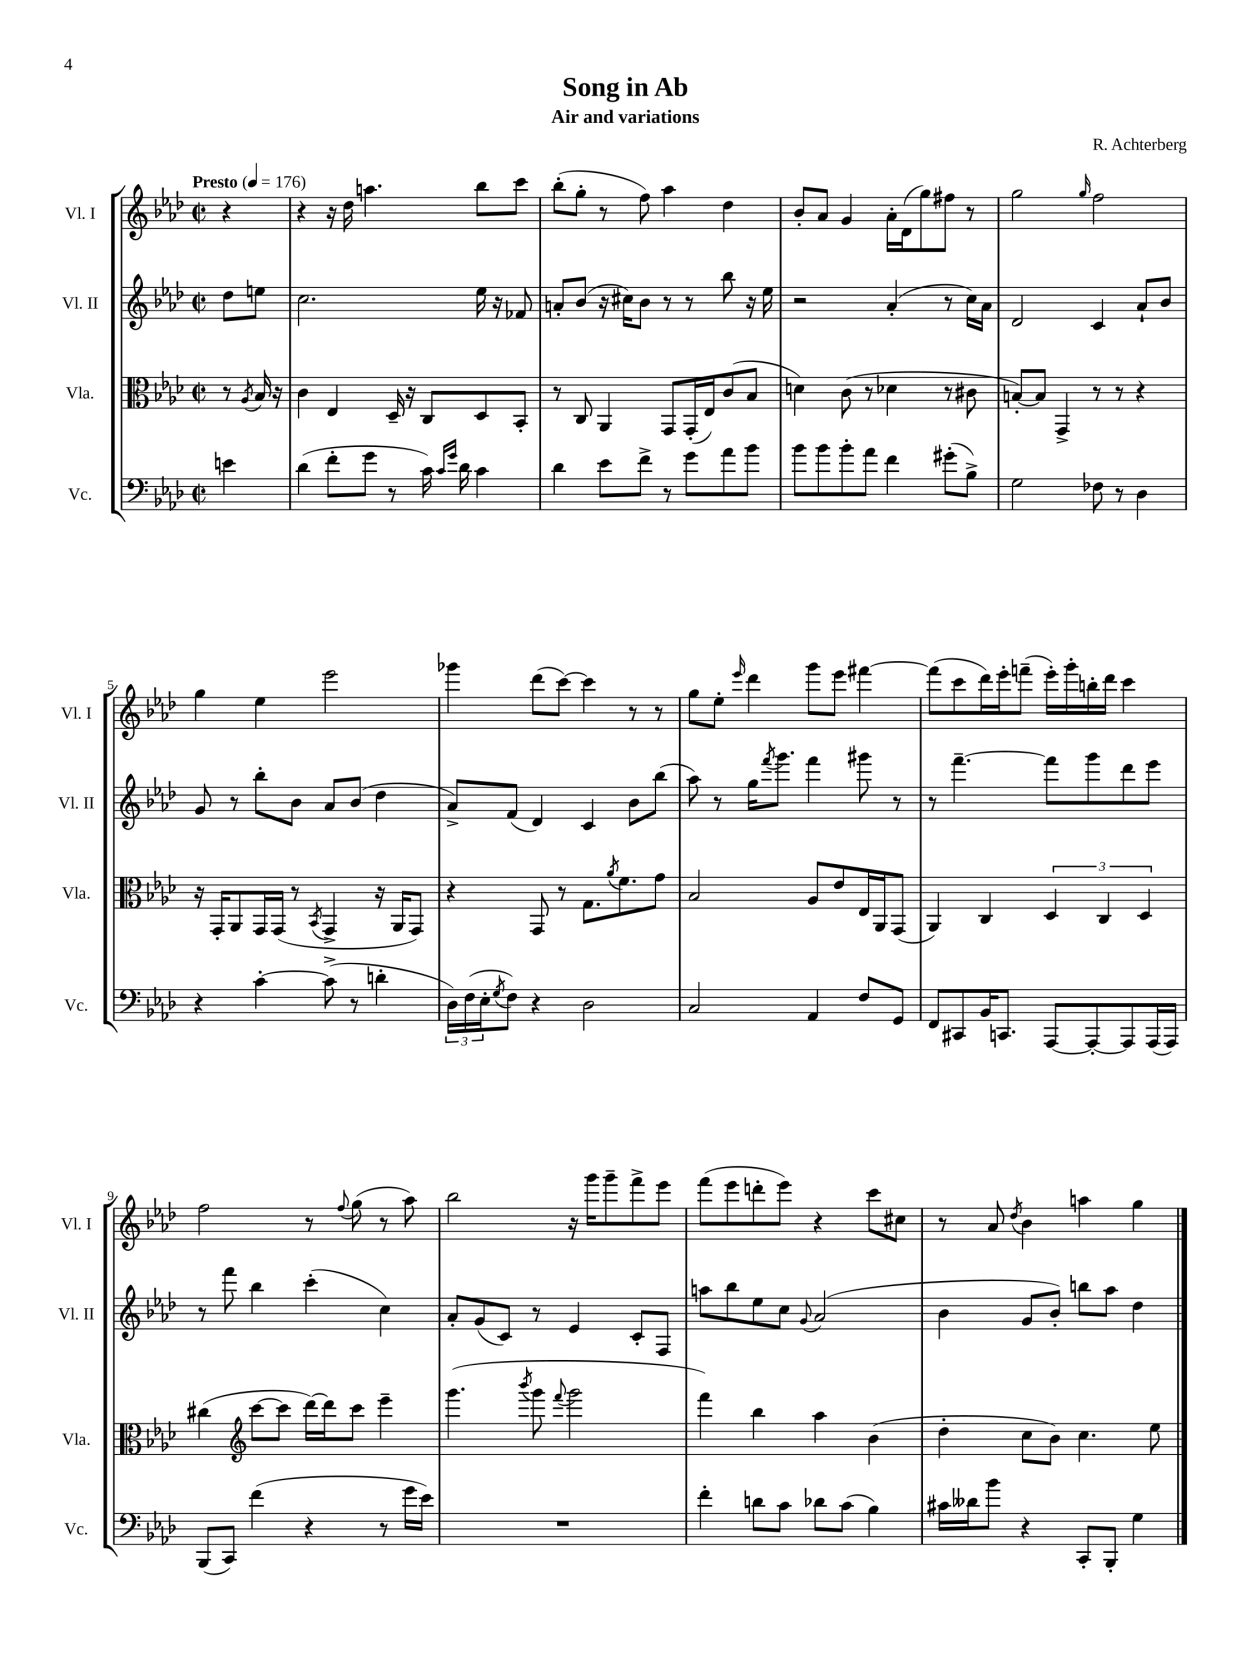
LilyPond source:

\header { title = "Song in Ab" composer = "R. Achterberg" subtitle = "Air and variations" }
<<
\new StaffGroup <<
\new Staff = "s0" \with { instrumentName = "Vl. I" shortInstrumentName = "Vl. I" } {
    \clef treble \key aes \major \defaultTimeSignature \time 2/2 \partial 4 \tempo "Presto" 4 = 176
    r4 |
    r4 r16 des''16 a''4. bes''8 c'''8 |
    bes''8-.( g''8-. r8 f''8) aes''4 des''4 |
    bes'8-. aes'8 g'4 aes'16-. des'16( g''8) fis''8 r8 |
    g''2 \grace { g''16 } f''2 |
    g''4 ees''4 ees'''2 |
    ges'''4 des'''8( c'''8~) c'''4 r8 r8 |
    g''8 ees''8-. \grace { ees'''16 } des'''4 g'''8 ees'''8 fis'''4~ |
    fis'''8( c'''8 des'''16) ees'''16-. f'''8--( ees'''16-.) g'''16-. b''16-. des'''16 c'''4 |
    f''2 r8 \appoggiatura { f''8 } g''8( r8 aes''8) |
    bes''2 r16 g'''16 g'''8-- f'''8-> ees'''8 |
    f'''8( ees'''8 d'''8-. ees'''8) r4 c'''8 cis''8 |
    r8 aes'8 \acciaccatura { des''8 } bes'4 a''4 g''4 \bar "|." |
}
\new Staff = "s1" \with { instrumentName = "Vl. II" shortInstrumentName = "Vl. II" } {
    \clef treble \key aes \major \defaultTimeSignature \time 2/2 \partial 4
    des''8 e''8 |
    c''2. ees''16 r16 fes'8 |
    a'8-. bes'8( r16 cis''16) bes'8 r8 r8 bes''8 r16 ees''16 |
    r2 aes'4-.( r8 c''16) aes'16 |
    des'2 c'4 aes'8-! bes'8 |
    g'8 r8 bes''8-. bes'8 aes'8 bes'8( des''4 |
    aes'8->) f'8( des'4) c'4 bes'8 bes''8( |
    aes''8) r8 g''16 \acciaccatura { f'''8 } g'''8. f'''4 gis'''8 r8 |
    r8 f'''4.~-- f'''8 g'''8 des'''8 ees'''8 |
    r8 f'''8 bes''4 c'''4-.( c''4) |
    aes'8-. g'8( c'8) r8 ees'4 c'8-. f8 |
    a''8 bes''8 ees''8 c''8 \appoggiatura { g'8 } aes'2( |
    bes'4 g'8 bes'8-.) b''8 aes''8 des''4 \bar "|." |
}
\new Staff = "s2" \with { instrumentName = "Vla." shortInstrumentName = "Vla." } {
    \clef alto \key aes \major \defaultTimeSignature \time 2/2 \partial 4
    r8 \acciaccatura { aes8 } bes16 r16 |
    c'4 ees4 des16-- r16 c8 des8 bes,8-. |
    r8 c8 aes,4 g,8 g,16-.( ees16) c'8( bes8 |
    d'4) c'8( r8 des'4 r8 cis'8 |
    b8~-.) b8 g,4-> r8 r8 r4 |
    r16 g,16-. aes,8 g,16 g,16( r8 \acciaccatura { bes,8 } g,4-> r16 aes,16 g,8) |
    r4 g,8 r8 g8. \acciaccatura { aes'8 } f'8. g'8 |
    bes2 aes8 ees'8 ees16 aes,16 g,8( |
    aes,4) c4 \tuplet 3/2 { des4 c4 des4 } |
    cis''4( \clef treble c'''8~ c'''8 des'''16~) des'''16 c'''8 ees'''4-- |
    g'''4.( \acciaccatura { bes'''8 } g'''8 \appoggiatura { f'''8 } g'''2 |
    f'''4) bes''4 aes''4 bes'4( |
    des''4-. c''8 bes'8) c''4. ees''8 \bar "|." |
}
\new Staff = "s3" \with { instrumentName = "Vc." shortInstrumentName = "Vc." } {
    \clef bass \key aes \major \defaultTimeSignature \time 2/2 \partial 4
    e'4 |
    des'4( f'8-. g'8 r8 c'16) \grace { c'16 g'16 } des'16 c'4 |
    des'4 ees'8 f'8-> r8 g'8 aes'8 bes'8 |
    bes'8 bes'8 bes'8-. aes'8 f'4 gis'8-.( bes8->) |
    g2 fes8 r8 des4 |
    r4 c'4~-. c'8->( r8 d'4-. |
    \tuplet 3/2 { des16) f16( ees16-. } \acciaccatura { g8 } f8) r4 des2 |
    c2 aes,4 f8 g,8 |
    f,8 cis,8 bes,16 c,8. aes,,8~ aes,,8~-. aes,,8 aes,,16( aes,,16) |
    bes,,8( c,8) f'4( r4 r8 g'16 ees'16) |
    R1 |
    f'4-. d'8 c'8 des'8 c'8( bes4) |
    cis'16 deses'16 bes'8 r4 c,8-. bes,,8-. g4 \bar "|." |
}
>>
>>
